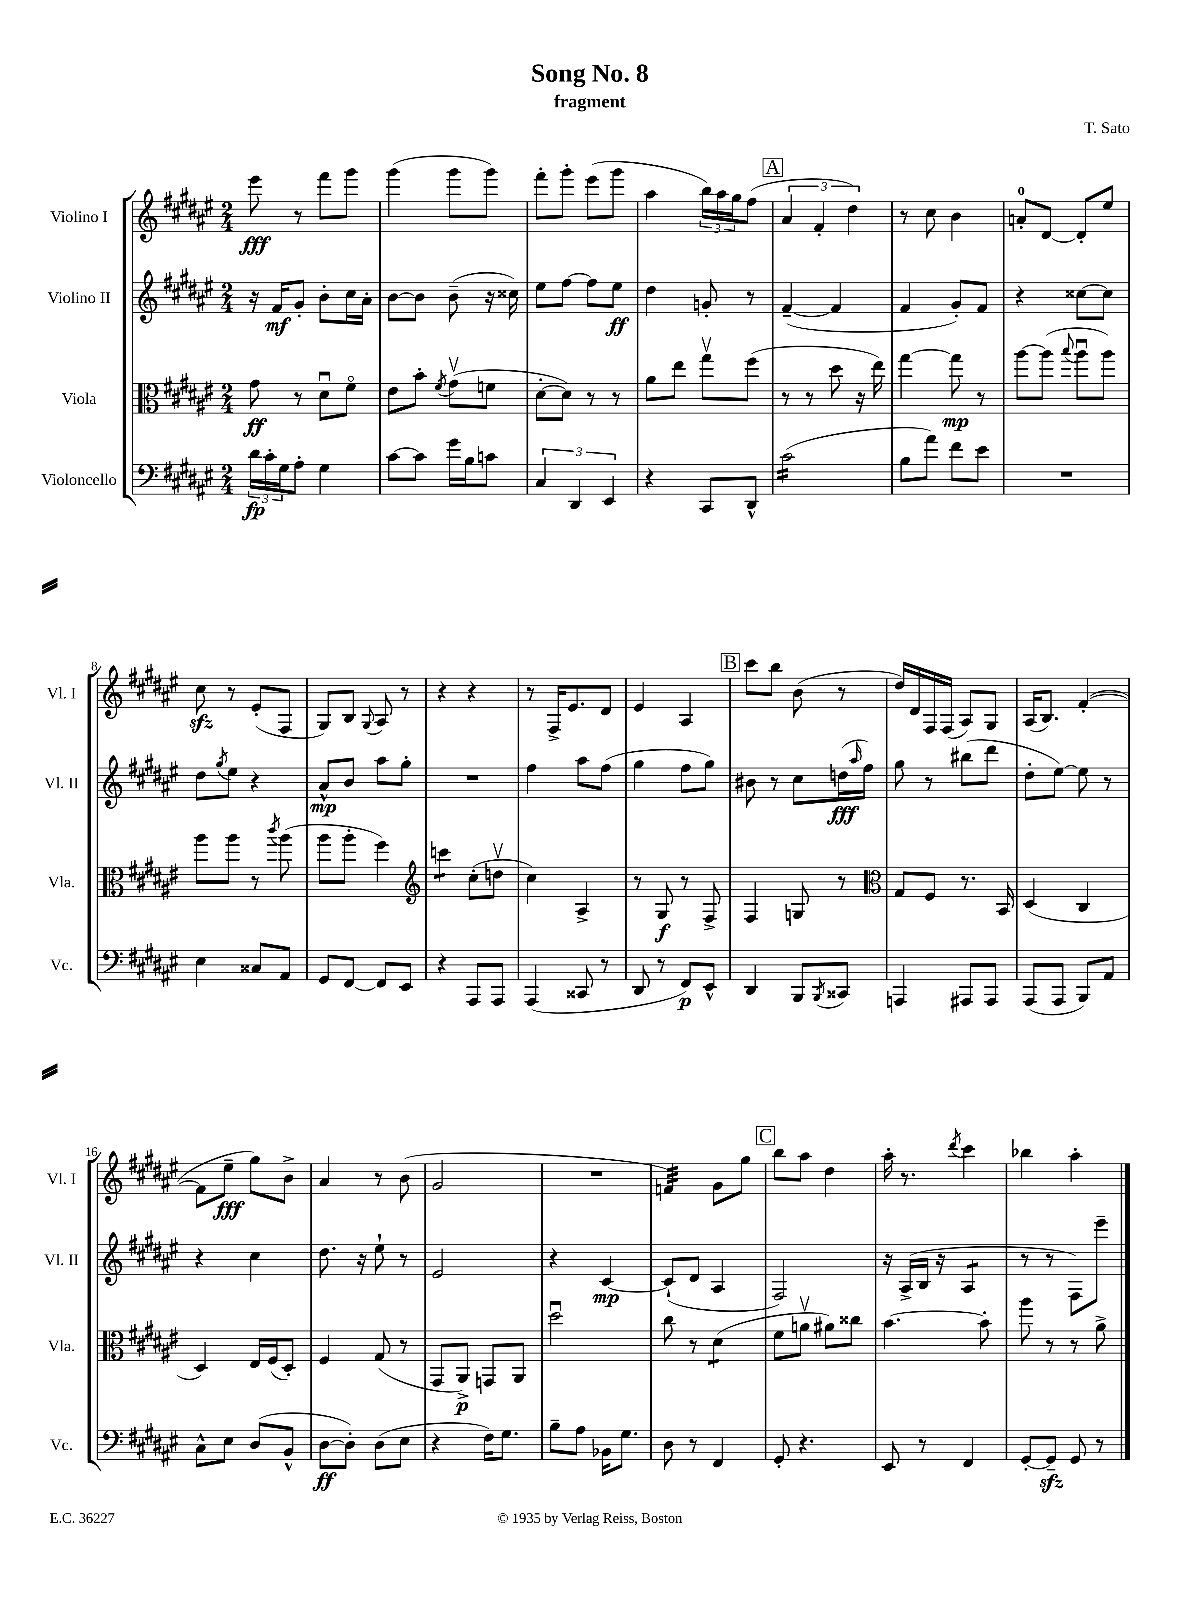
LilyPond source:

\header { title = "Song No. 8" composer = "T. Sato" subtitle = "fragment" }
<<
\new StaffGroup <<
\new Staff = "s0" \with { instrumentName = "Violino I" shortInstrumentName = "Vl. I" } {
    \clef treble \key fis \major \numericTimeSignature \time 2/4
    eis'''8\fff r8 fis'''8 gis'''8 |
    gis'''4( gis'''8 gis'''8) |
    fis'''8-. gis'''8-. eis'''8( gis'''8 |
    ais''4 \tuplet 3/2 { b''16) ais''16 gis''16 } fis''8( |
    \mark \markup { \box "A" } \tuplet 3/2 { ais'4 fis'4-. dis''4) } |
    r8 cis''8 b'4 |
    a'8-0-. dis'8~ dis'8-. eis''8 |
    cis''8\sfz r8 eis'8-.( fis8 |
    gis8) b8 \appoggiatura { gis8 } ais8 r8 |
    r4 r4 |
    r8 fis16-> eis'8. dis'8 |
    eis'4 ais4 |
    \mark \markup { \box "B" } cis'''8 b''8 b'8( r8 |
    dis''16) dis'16 fis16 fis16( ais8) gis8 |
    ais16( b8.) fis'4~-.( |
    fis'8 eis''8--\fff gis''8) b'8-> |
    ais'4 r8 b'8( |
    gis'2 |
    R2 |
    f'4:32) gis'8 gis''8 |
    \mark \markup { \box "C" } b''8 ais''8 dis''4 |
    ais''16-. r8. \acciaccatura { dis'''8 } cis'''4 |
    bes''4 ais''4-. \bar "|." |
}
\new Staff = "s1" \with { instrumentName = "Violino II" shortInstrumentName = "Vl. II" } {
    \clef treble \key fis \major \numericTimeSignature \time 2/4
    r16 fis'16\mf gis'8-. b'8-. cis''16 ais'16-. |
    b'8~ b'8 b'8--( r16 cisis''16) |
    eis''8 fis''8~ fis''8 eis''8\ff |
    dis''4 g'8-. r8 |
    \mark \markup { \box "A" } fis'4~--( fis'4 |
    fis'4 gis'8-.) fis'8 |
    r4 cisis''8~ cisis''8 |
    dis''8 \acciaccatura { gis''8 } eis''8 r4 |
    ais'8-^\mp b'8 ais''8 gis''8-. |
    R2 |
    fis''4 ais''8 fis''8( |
    gis''4 fis''8 gis''8) |
    \mark \markup { \box "B" } bis'8 r8 cis''8 d''16\fff( \grace { ais''16 } fis''16) |
    gis''8 r8 bis''8( dis'''8 |
    dis''8-. eis''8~) eis''8 r8 |
    r4 cis''4 |
    dis''8. r16 eis''8-! r8 |
    eis'2 |
    r4 cis'4~\mp |
    cis'8-!( dis'8 ais4 |
    \mark \markup { \box "C" } fis2) |
    r16 ais16->( b16 r16 ais4:8 |
    r8 r8 fis8) eis'''8-- \bar "|." |
}
\new Staff = "s2" \with { instrumentName = "Viola" shortInstrumentName = "Vla." } {
    \clef alto \key fis \major \numericTimeSignature \time 2/4
    gis'8\ff r8 dis'8\downbow fis'8\flageolet |
    eis'8 b'8-. \acciaccatura { fis'8 } gis'8\upbow( f'8 |
    dis'8~-. dis'8) r8 r8 |
    ais'8 eis''8 gis''8\upbow fis''8( |
    \mark \markup { \box "A" } r8 r8 dis''8 r16 eis''16) |
    gis''4~ gis''8\mp r8 |
    ais''8~ ais''8( \appoggiatura { b''8 } ais''8\downbow ais''8) |
    ais''8 ais''8 r8 \acciaccatura { cis'''8 } ais''8( |
    ais''8 ais''8-. fis''4) |
    \clef treble c'''4:8 cis''8-.( d''8\upbow |
    cis''4) ais4-> |
    r8 gis8\f r8 fis8-> |
    \mark \markup { \box "B" } fis4 g8 r8 |
    \clef alto gis8 fis8 r8. b,16 |
    dis4( cis4 |
    dis4) eis16 fis16( dis8-.) |
    fis4 gis8( r8 |
    gis,8 ais,8->\p) g,8 ais,8 |
    dis''2\downbow |
    cis''8 r8 dis'4:8( |
    \mark \markup { \box "C" } fis'8 a'8\upbow ais'8) cisis''8 |
    b'4.~ b'8-. |
    ais''8 r8 r8 ais'8-> \bar "|." |
}
\new Staff = "s3" \with { instrumentName = "Violoncello" shortInstrumentName = "Vc." } {
    \clef bass \key fis \major \numericTimeSignature \time 2/4
    \tuplet 3/2 { dis'16\fp cis'16-. gis16 } ais8-. gis4 |
    cis'8~ cis'8 gis'16 b16 c'8 |
    \tuplet 3/2 { cis4 dis,4 eis,4 } |
    r4 cis,8 dis,8-^ |
    \mark \markup { \box "A" } cis'2:16( |
    b8 ais'8) fis'8 eis'8 |
    R2 |
    eis4 cisis8 ais,8 |
    gis,8 fis,8~ fis,8 eis,8 |
    r4 ais,,8 ais,,8 |
    ais,,4( cisis,8 r8 |
    dis,8 r8 fis,8\p) eis,8-^ |
    \mark \markup { \box "B" } dis,4 b,,8 \acciaccatura { b,,8 } cisis,8 |
    a,,4 ais,,8 ais,,8 |
    ais,,8( ais,,8 b,,8) ais,8 |
    cis8-^ eis8 dis8( b,8-^ |
    dis8~\ff dis8-.) dis8( eis8 |
    r4 fis16) gis8. |
    b8-- ais8 bes,16 gis8. |
    dis8 r8 fis,4 |
    \mark \markup { \box "C" } gis,8-. r4. |
    eis,8 r8 fis,4 |
    gis,8~-. gis,8--\sfz gis,8 r8 \bar "|." |
}
>>
>>
